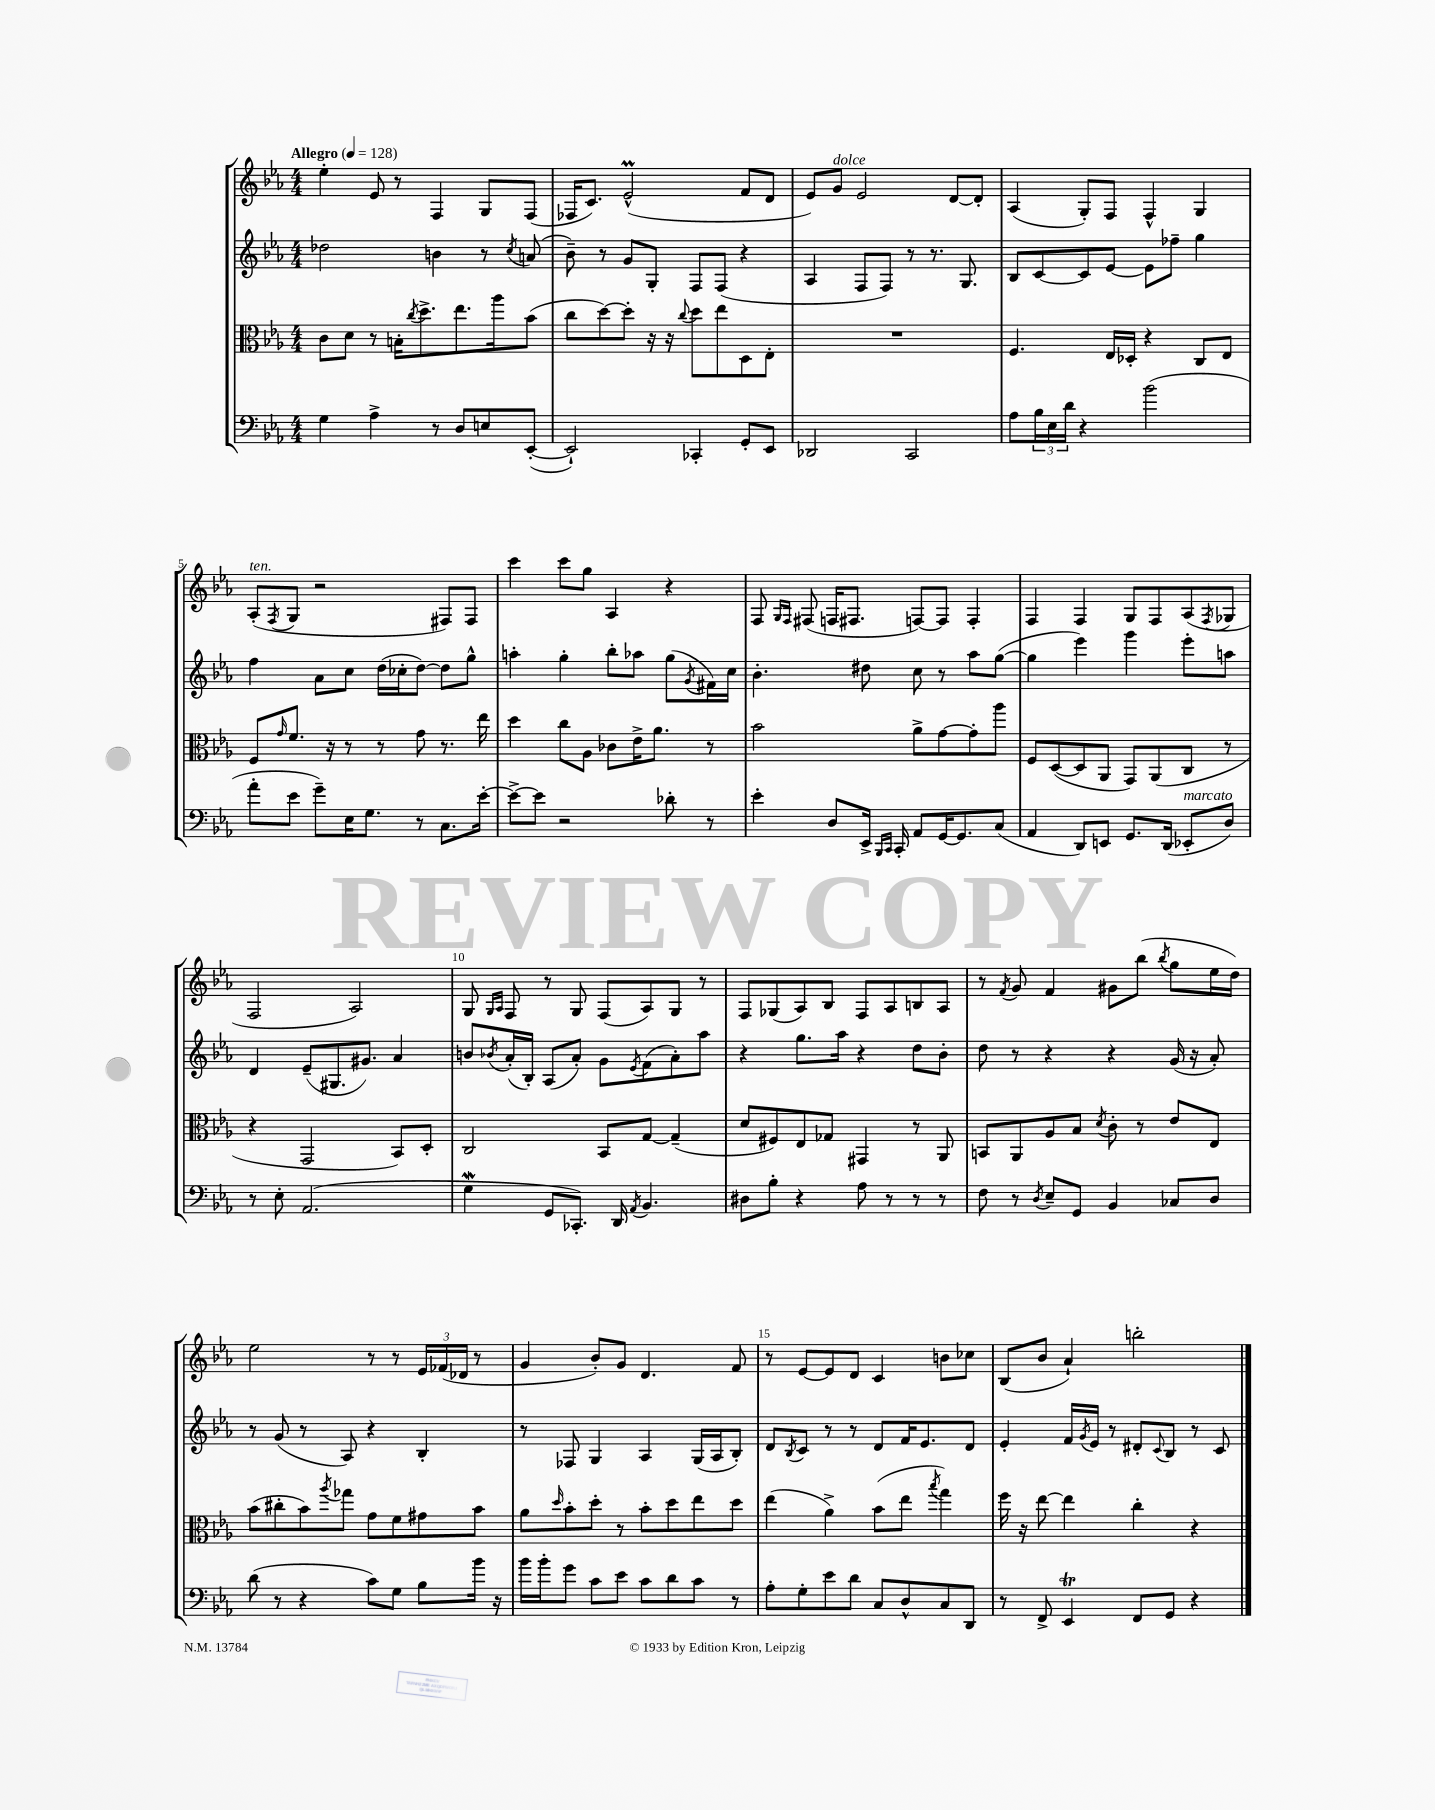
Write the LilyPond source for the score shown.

<<
\new StaffGroup <<
\new Staff = "s0" {
    \clef treble \key ees \major \numericTimeSignature \time 4/4 \tempo "Allegro" 4 = 128
    ees''4-. ees'8 r8 f4 g8 f8( |
    fes16 c'8.) ees'2-^\prall( f'8 d'8 |
    ees'8) g'8^\markup { \italic "dolce" } ees'2 d'8~ d'8-. |
    aes4( g8-.) f8 f4-^ g4 |
    aes8-.^\markup { \italic "ten." }( \acciaccatura { f8 } g8 r2 fis8) fis8 |
    c'''4 c'''8 g''8 aes4 r4 |
    f8 \grace { g16 f16 } fis8( f16 fis8. f8~) f8 f4-. |
    f4 f4 g8 f8 aes8( \acciaccatura { f8 } ges8 |
    f2 aes2) |
    g8 \grace { g16 aes16 } f8 r8 g8 f8( aes8) g8 r8 |
    f8 ges8( aes8) bes8 f8 aes8 b8 aes8 |
    r8 \acciaccatura { f'8 } g'8 f'4 gis'8 bes''8( \acciaccatura { bes''8 } g''8 ees''16 d''16) |
    ees''2 r8 r8 \tuplet 3/2 { ees'16 fes'16( des'16 } r8 |
    g'4 bes'8-.) g'8 d'4. f'8 |
    r8 ees'8~ ees'8 d'8 c'4 b'8 ces''8 |
    bes8( bes'8 aes'4-!) b''2-. \bar "|." |
}
\new Staff = "s1" {
    \clef treble \key ees \major \numericTimeSignature \time 4/4
    des''2 b'4 r8 \acciaccatura { c''8 } a'8( |
    bes'8--) r8 g'8 g8-. f8 f8( r4 |
    aes4 f8 f8) r8 r8. g8. |
    bes8 c'8~ c'8 ees'8~ ees'8 fes''8-- g''4 |
    f''4 aes'8 c''8 d''16( ces''16-. d''8~) d''8 g''8-^ |
    a''4-. g''4-. bes''8-. aes''8 g''8( \acciaccatura { g'8 } fis'16) c''16 |
    bes'4.-. dis''8 c''8 r8 aes''8 g''8~( |
    g''4 ees'''4) g'''4 ees'''8-. a''8 |
    d'4 ees'8--( gis8. gis'8.) aes'4 |
    b'8 \acciaccatura { bes'8 } aes'16-.( bes16-.) aes8( aes'8-.) g'8 \acciaccatura { ees'8 } f'8( aes'8-.) aes''8 |
    r4 g''8. aes''16 r4 d''8 bes'8-. |
    d''8 r8 r4 r4 g'16( r16 aes'8-.) |
    r8 g'8( r8 aes8) r4 bes4-. |
    r8 fes8 g4 aes4 g16( aes16 bes8-.) |
    d'8 \acciaccatura { bes8 } c'8 r8 r8 d'8 f'16 ees'8. d'8 |
    ees'4-. f'16 \acciaccatura { g'8 } ees'16 r8 dis'8-. \appoggiatura { c'8 } bes8 r8 c'8 \bar "|." |
}
\new Staff = "s2" {
    \clef alto \key ees \major \numericTimeSignature \time 4/4
    c'8 d'8 r8 b16-. \acciaccatura { c''8 } d''8.-> ees''8. aes''16 bes'8( |
    c''8 d''8~) d''8-. r16 r16 \appoggiatura { c''8 } d''8 ees''8 d8 ees8-. |
    R1 |
    f4. ees16 des16-. r4 c8 ees8 |
    f8 \grace { g'16 } f'8. r16 r8 r8 g'8 r8. ees''16 |
    d''4 c''8 aes8 ces'8 ees'16-> aes'8. r8 |
    bes'2 aes'8-> g'8~ g'8-. aes''8 |
    f8 d8~( d8 aes,8 g,8) aes,8( c8 r8 |
    r4 g,2 bes,8) d8-. |
    c2 bes,8 g8~ g4--( |
    d'8 fis8) ees8 ges8 gis,4 r8 aes,8 |
    b,8 aes,8 aes8 bes8 \acciaccatura { d'8 } c'8-. r8 ees'8 ees8 |
    bes'8( cis''8-. bes'8) \acciaccatura { aes''8 } ges''8 g'8 f'8 gis'8 bes'8 |
    aes'8 \grace { d''16 } bes'8-. d''8-. r8 bes'8-. d''8 ees''8 d''8 |
    ees''4( aes'4->) bes'8( ees''8 \acciaccatura { bes''8 } g''4) |
    f''16 r16 ees''8~ ees''4 c''4-. r4 \bar "|." |
}
\new Staff = "s3" {
    \clef bass \key ees \major \numericTimeSignature \time 4/4
    g4 aes4-> r8 d8 e8 ees,8~-.( |
    ees,2-!) ces,4-. g,8-. ees,8 |
    des,2 c,2 |
    aes8 \tuplet 3/2 { bes16 ees16 d'16 } r4 bes'2( |
    aes'8-. ees'8 g'8--) ees16 g8. r8 c8. ees'16~-. |
    ees'8~-> ees'8 r2 des'8-. r8 |
    ees'4-. d8 ees,16-> \grace { bes,,16 c,16 } c,16-. aes,8 g,16~ g,8. c8( |
    aes,4 d,8) e,8 g,8. d,16( ees,8-.^\markup { \italic "marcato" } d8) |
    r8 ees8-. aes,2.( |
    g4\mordent g,8 ces,8.-.) d,16 \acciaccatura { aes,8 } bes,4. |
    dis8 bes8-. r4 aes8 r8 r8 r8 |
    f8 r8 \acciaccatura { d8 } ees8-- g,8 bes,4 ces8 d8 |
    d'8( r8 r4 c'8) g8 bes8 bes'16 r16 |
    bes'16 bes'16-. g'8 c'8 ees'8 c'8 d'8 c'8 r8 |
    aes8-. g8-. ees'8 d'8 c8 d8-^ c8 d,8 |
    r8 f,8-> ees,4\trill f,8 g,8 r4 \bar "|." |
}
>>
>>
\layout { \context { \Score \override BarNumber.break-visibility = ##(#f #t #t) barNumberVisibility = #(every-nth-bar-number-visible 5) } }
